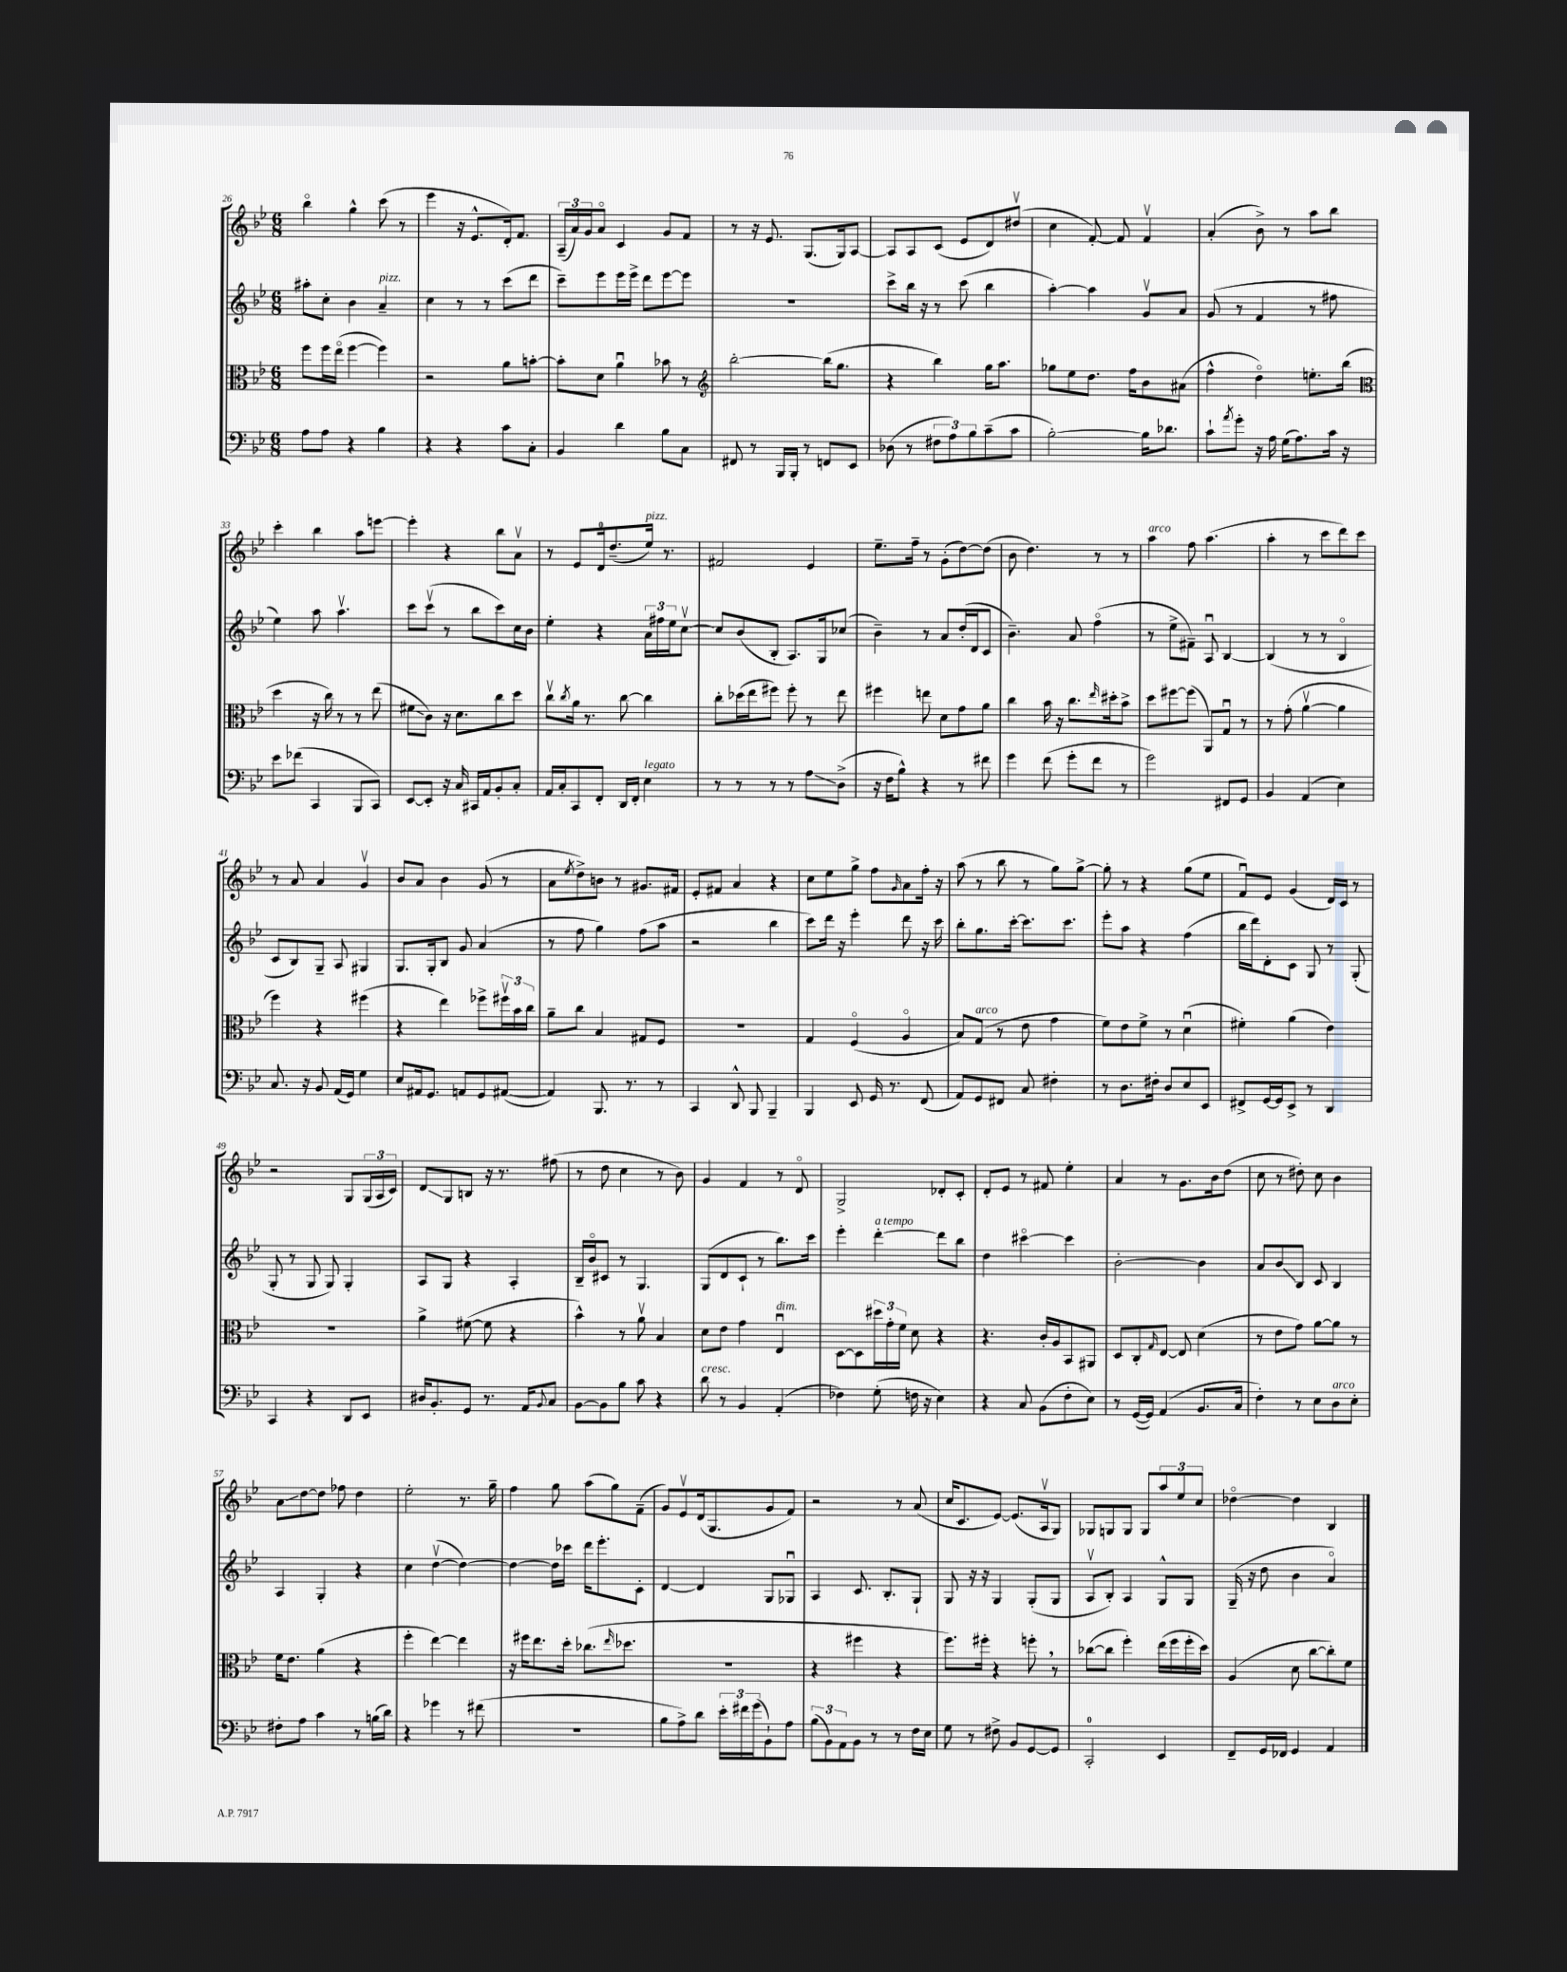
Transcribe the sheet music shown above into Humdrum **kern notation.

**kern	**kern	**kern	**kern
*staff4	*staff3	*staff2	*staff1
*clefF4	*clefC3	*clefG2	*clefG2
*k[b-e-]	*k[b-e-]	*k[b-e-]	*k[b-e-]
*M6/8	*M6/8	*M6/8	*M6/8
8A	8ff	8aa#'	4bb-o
8A	16ff	8cc'	.
.	(16ee-o	.	.
4r	[4ff	4b-	4gg^^
4B-	4ff])	4a~	(8ccc
.	.	.	8r
=	=	=	=
4r	2r	4cc	4eee-
4r	.	8r	16r
.	.	.	8.e-^^
.	.	8r	.
8c	8a	(8ccc	16d')
.	.	.	8.f
8C'	[8b'	8ddd	.
=	=	=	=
4BB-	8b']	8ccc~)	(24A~
.	.	.	24a)
.	.	.	24g
.	8d	8eee-	8ao
4d	4au	16eee-	4c
.	.	16eee-^	.
.	.	8ddd	.
8B-	8b-	[8eee-	8g
8C	8r	8eee-]	8f
=	=	=	=
*	*clefG2	*	*
8FF#	[2bb-'	2.r	8r
8r	.	.	16r
.	.	.	8.e-
16BBB-	.	.	.
16BBB-'	.	.	.
8r	.	.	(8.G
8FF	(16bb-]	.	.
.	8.gg	.	16G)
8EE-	.	.	[8A
=	=	=	=
(8D-	4r	8ccc^	8A]
8r	.	16bb-	8A
.	.	16r	.
12F#	4bb-)	8r	(8c
12A)	.	.	.
.	.	(8ccc	8e-
12B-	.	.	.
(8c~	16gg	4bb-	8d)
.	8.aa	.	.
8c	.	.	(8dd#v
=	=	=	=
[2B-')	8gg-	[4aa')	4cc
.	8ee-	.	.
.	8.dd	4aa]	[8f')
.	.	.	8f]
.	16ff	.	.
16B-]	8b-	8gv	4fv
8.d-	.	.	.
.	(8a#	8a	.
=	=	=	=
8c`	4ff^^	(8g	(4a'
8qa	.	.	.
8g'	.	8r	.
16r	4ddo)	4f	8b-^)
16A	.	.	.
(16G	.	.	8r
8.A)	.	.	.
.	8.ee'	8r	8aa
16c	.	8ff#	8bb-
16r	(16bb-	.	.
=	=	=	=
*	*clefC3	*	*
8e-	4dd	4ee-)	4ccc'
(8f-	.	.	.
4CC	16r	8aa	4bb-
.	16cc)	.	.
.	8r	4.aav	.
8BBB-	8r	.	8aa
8CC)	(8ee-	.	[8eee
=	=	=	=
[8EE-	8f#	8ccc	4eee']
8EE-']	8c)	(8cccv	.
16r	16r	8r	4r
16C	8.d	.	.
16CC#	.	8bb-	.
16AA	.	.	.
8BB-'	8cc	8ccc)	8bb-
8C'	8dd	16cc	8av
.	.	16b-	.
=	=	=	=
16AA	8ccv	4ee-'	8r
16C'	.	.	.
.	8qcc	.	.
8CC	16a	.	8e-
.	8.r	.	.
8FF'	.	4r	16d
.	.	.	(8.dd~
16DD	[8cc	.	.
16FF'	.	.	.
4E-	4cc]	24a	16ee-)
.	.	24ff#	.
.	.	.	8.r
.	.	24ee-	.
.	.	[8ccv	.
=	=	=	=
8r	8cc'	8cc]	2f#
8r	(16dd-	(8b-	.
.	16ee-	.	.
8r	8ff#)	8B-'	.
8r	8ff#'	8.A)	.
8A	8r	.	4e-
.	.	16G	.
(8D^	8ee-	(8cc-	.
=	=	=	=
16r	4ff#	4b-~)	8.ee-~
16F	.	.	.
8B-^^)	.	.	.
.	.	.	16ff~
4r	8ee	8r	8r
.	8d	8a	(8g'
8r	8g	(16dd'	[8dd)
.	.	16d	.
8f#	8a	8c	(8dd]
=	=	=	=
4g	4cc	4.b-~)	8b-
.	.	.	4.dd)
(8f	16b-	.	.
.	16r	.	.
8g'	8.cc	8a	.
8f	.	(4ffo	8r
.	16qqee-	.	.
.	16dd#'	.	.
8r	8b-^	.	8r
=	=	=	=
2g)	8dd	8r	4aa
.	[8ff#	8ee-^	.
.	(8ff#]	8f#~)	8ff
.	8AA)	8Au	(4.aa
8FF#	8Gu	[4B-	.
8GG	8r	.	.
=	=	=	=
4BB-	8r	(4B-]	4aa'
.	(8g'	.	.
(4AA	[4av	8r	8r
.	.	8r	8ccc
4E-)	4a]	4B-o	8ddd)
.	.	.	8ccc
=	=	=	=
8.C	4ff)	8c	8r
.	.	8B-)	8a
16r	.	.	.
8BB-	4r	8G~	4a
(16AA	.	8A	.
16GG)	.	.	.
4G	(4ff#	4G#	4gv
=	=	=	=
8E-	4r	8.G	8b-
16AA#	.	.	8a
8.GG	.	16G'	.
.	4ee-)	8B-	4b-
8AA	.	8g	.
8GG	8ff-^	(4a	(8g
([8AA#	24ff#v	.	8r
.	24b-	.	.
.	24cc	.	.
=	=	=	=
4AA#])	8a~	8r	8a
.	.	.	8qee-
.	8cc	8ff	8dd^)
8.BBB-	4B-	4gg)	8b
.	.	.	8r
8.r	.	.	.
.	8G#	(8ff	8.g#
8r	8F	8aa	.
.	.	.	16f#
=	=	=	=
4CC	2.r	2r	8e-'
.	.	.	8f#
8DD^^	.	.	4a
8BBB-	.	.	.
4BBB-~	.	4bb-	4r
=	=	=	=
4BBB-	4G	8ccc)	8cc
.	.	16ddd	8ee-
.	.	16r	.
8EE-	(4Fo	4eee-'	8gg^
16GG	.	.	8ff
8.r	.	.	.
.	.	.	16qqg
.	4Ao	8ddd	8a
(8FF	.	16r	16ff'
.	.	16ccc	16r
=	=	=	=
8AA)	8B-)	8bb-'	(8aa
8GG	(8G	8.gg	8r
8FF#	8r	.	8bb-
.	.	[16ccc'	.
8C	8e-	8.ccc]	8r
4F#'	4g	.	8gg)
.	.	8.ccc	.
.	.	.	[8gg^
=	=	=	=
8r	8f)	8eee-'	8gg']
8.D	8e-	8aa	8r
.	8f^	4r	4r
16F#'	.	.	.
8D	8r	.	.
8E-	(4du	(4ff	(8gg
8EE-	.	.	8ee-
=	=	=	=
8FF#^	4f#')	16bb-	8fu)
.	.	16ddd)	.
[16GG	.	8d'	8e-
16GG]	.	.	.
8EE-^	(4a	8c	(4g
8r	.	8G	.
4DD	4e-)	8r	16d)
.	.	.	16c
.	.	(8G'	8r
=	=	=	=
4CC	2.r	8G'	2r
.	.	8r	.
4r	.	8G	.
.	.	8G)	.
8DD	.	4G'	8G
8EE-	.	.	(24G
.	.	.	24A
.	.	.	24c)
=	=	=	=
16D#	4a^	8A	8d
8.BB-'	.	.	.
.	.	8G	8G
8GG	([8f#	4r	8B
8.r	8f#]	.	16r
.	.	.	8.r
.	4r	4A'	.
16AA	.	.	.
8qqBB-	.	.	.
8C	.	.	(8ff#
=	=	=	=
[8BB-	4b-^^)	16B-~	8r
.	.	16b-o	.
8BB-]	.	8c#	8dd
8B-	8r	8r	4cc
8c	8av	4.G	.
4r	4B-	.	8r
.	.	.	8b-)
=	=	=	=
8d	8d	(8G	4g
8r	8e-	8d	.
4BB-	4g	8c`	4f
.	.	8r	.
(4AA'	4E-u	8.bb-)	8r
.	.	.	8do
.	.	16ccc	.
=	=	=	=
4F-)	[8D	4eee-'	2G^
.	8D]	.	.
(8G'	24dd#	[4ddd'	.
.	24g'	.	.
.	24f	.	.
16F	8d	.	.
16r	.	.	.
4E-)	4r	8ddd]	8d-'
.	.	8bb-	8c'
=	=	=	=
4r	4.r	4dd	8d'
.	.	.	8e-
8C	.	[4ccc#o	8r
(8BB-	16c'	.	8f#
.	16A	.	.
8F'	8BB-	4ccc#]	4ee-'
8E-)	8AA#	.	.
=	=	=	=
8r	8D	[2b-'	4a
([16GG	8C'	.	.
16GG])	.	.	.
.	16qqG	.	.
(4AA	[8E-	.	8r
.	8E-]	.	8.g
8.BB-	(4d	4b-]	.
.	.	.	16b-
.	.	.	(8dd
16C	.	.	.
=	=	=	=
4F')	8r	8a	8cc
.	8e-	8b-	8r
8r	8g)	8B-	8dd#')
8E-	[8a	8c	8cc
8D	8a]	4B-	4b-
8E-'	8r	.	.
=	=	=	=
8F#'	16f	4A	8a
.	8.e-	.	.
8A	.	.	[8dd
4c	(4a	4G'	8dd]
.	.	.	8ff-
8r	4r	4r	4dd
(16B	.	.	.
16d)	.	.	.
=	=	=	=
4r	4ff'	4cc	2ee-'
4g-	[4ee-)	([4ddv	.
8r	4ee-]	4dd_)	8.r
(8f#	.	.	.
.	.	.	16gg~
=	=	=	=
2.r	16r	4dd_	4ff
.	16ff#	.	.
.	8.ee-	.	.
.	.	16dd]	8gg
.	16dd'	16ccc-	.
.	(8.cc-	16ddd	(8aa
.	.	8.eee-'	.
.	.	.	8gg)
.	16qqee-	.	.
.	8.dd-	.	.
.	.	8c'	(8f~
=	=	=	=
8B-	2.r	[4d	8g)
8A^)	.	.	8e-v
8d	.	4d]	(16d
.	.	.	8.G
24e-'	.	.	.
24f#	.	.	.
(24g	.	.	.
8BB-`)	.	8G	8g
8A	.	8G-u	8f)
=	=	=	=
(12B-	4r	4A	2r
12BB-)	.	.	.
12AA	.	.	.
8BB-	4ff#	8.c	.
8r	.	.	.
.	.	8.B-'	.
8r	4r	.	8r
16F	.	8G`	(8a
16E-	.	.	.
=	=	=	=
8G	8.ff)	8G	16cc
.	.	.	8.c
8r	.	16r	.
.	16ff#'	16r	.
8F#^	4r	4G	[8e-)
8BB-	.	.	(8.e-]
[8GG	8ff'	(8G'	.
.	.	.	16Av
8GG]	8r	8G	8G)
=	=	=	=
2CC'	([8cc-	8Av	8G-
.	8cc-]	8B-')	8G
.	4ff')	4A	8G
.	.	.	8G
4EE-	(16ee-	8G^^	12aa
.	16ff	.	.
.	.	.	12ee-
.	16ff'	8G	.
.	.	.	12cc
.	16dd)	.	.
=	=	=	=
8FF~	(4A	(16G~	[4dd-o
.	.	16r	.
16GG	.	8dd	.
16FF-	.	.	.
4GG	8d	4b-	4dd-]
.	[8cc	.	.
4AA	8cc'])	4ao)	4B-
.	8f	.	.
==	==	==	==
*-	*-	*-	*-
